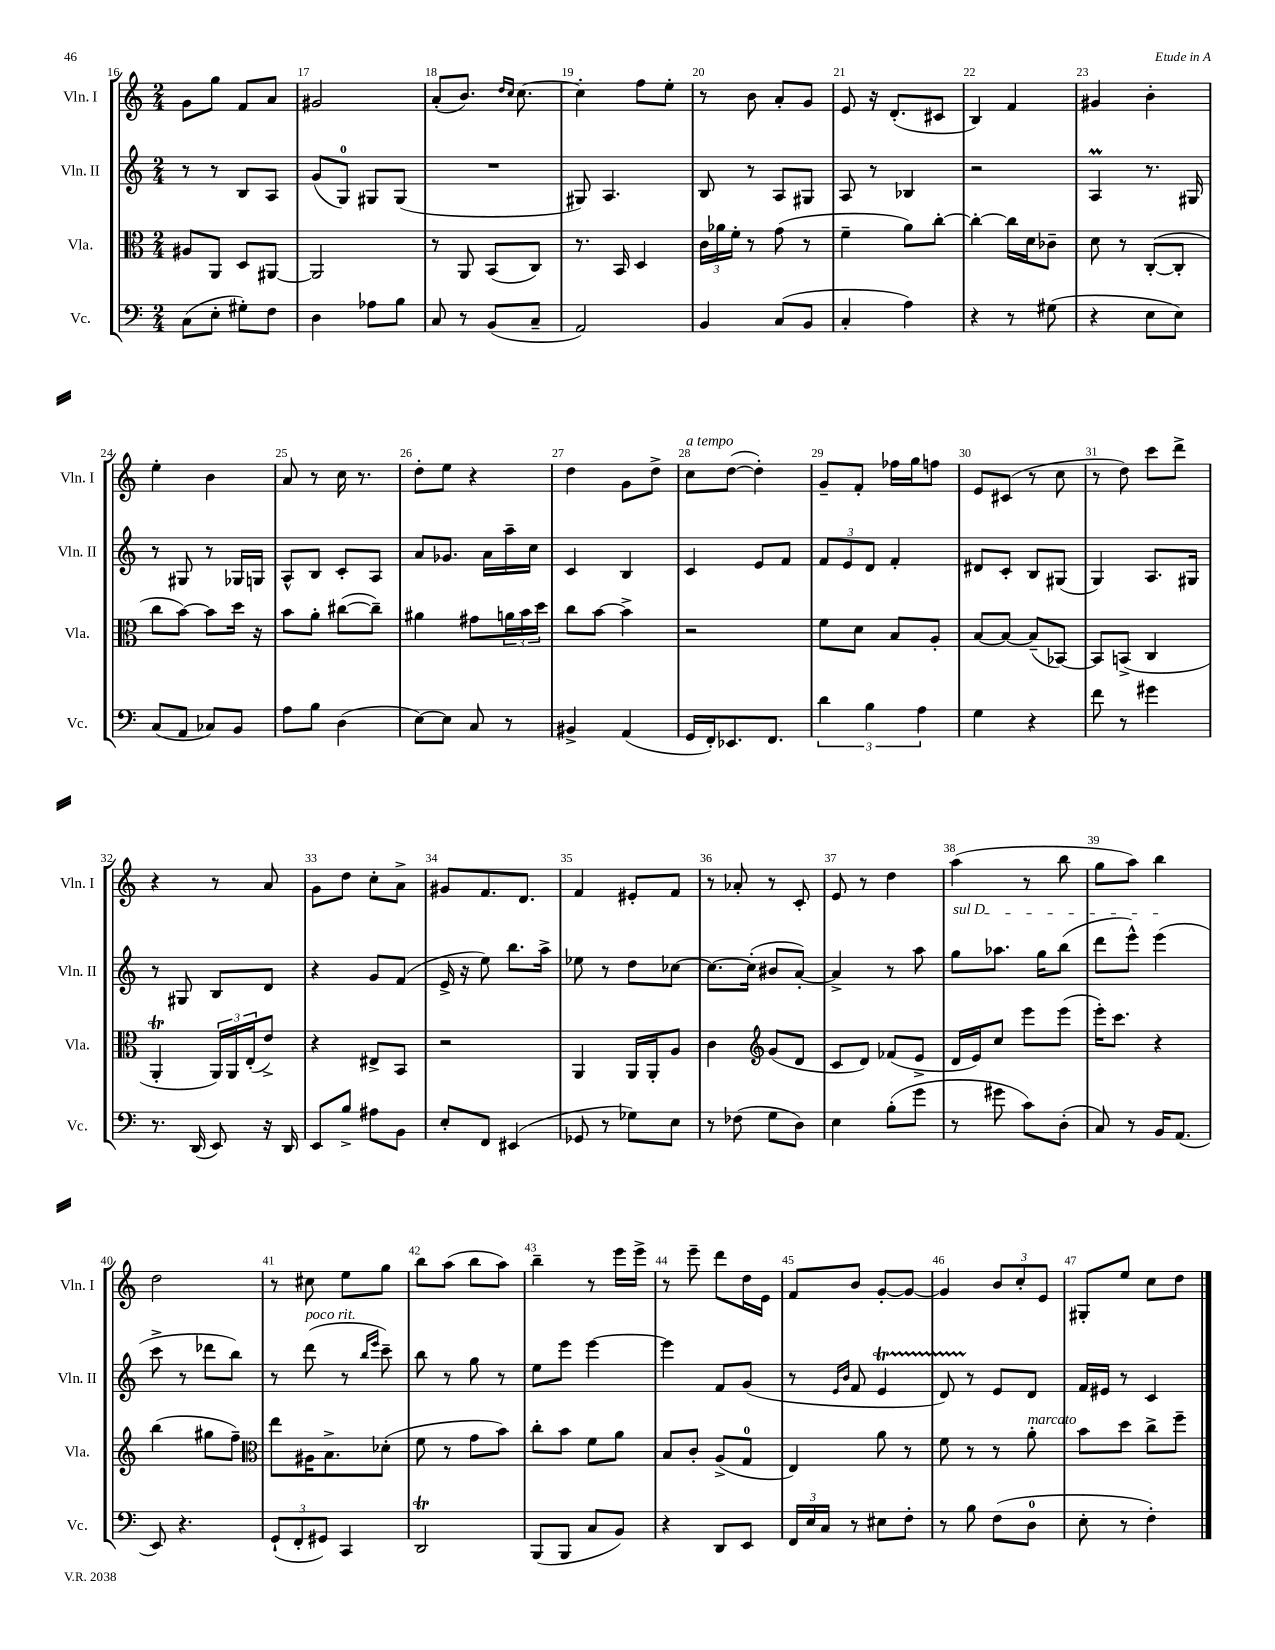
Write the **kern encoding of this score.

**kern	**kern	**kern	**kern
*staff4	*staff3	*staff2	*staff1
*clefF4	*clefC3	*clefG2	*clefG2
*k[]	*k[]	*k[]	*k[]
*M2/4	*M2/4	*M2/4	*M2/4
(8C	8A#	8r	8g
8E'	8AA	8r	8gg
8G#')	8D	8B	8f
8F	[8AA#	8A	8a
=	=	=	=
4D	2AA#]	(8g	2g#
.	.	8G)	.
8A-	.	8G#	.
8B	.	(8G#	.
=	=	=	=
8C	8r	2r	(8a'
8r	8AA	.	8.b)
(8BB	(8BB	.	.
.	.	.	16qqdd
.	.	.	16qqcc
.	.	.	[8.cc
8C~	8C)	.	.
=	=	=	=
2AA)	8.r	8G#)	4cc']
.	.	4.A	.
.	16BB	.	.
.	4D	.	8ff
.	.	.	8ee'
=	=	=	=
4BB	24c	8B	8r
.	24a-	.	.
.	24f'	.	.
.	8r	8r	8b
(8C	(8g	8A	8a'
8BB	8r	8G#	8g
=	=	=	=
4C'	4f~	8A	8e
.	.	8r	16r
.	.	.	(8.d'
4A)	8a)	4B-	.
.	[8cc'	.	8c#
=	=	=	=
4r	4cc'_	2r	4B)
8r	16cc]	.	4f
.	16d	.	.
(8G#	8c-~	.	.
=	=	=	=
4r	8d	4A	4g#
.	8r	.	.
8E	([8C'	8.r	4b'
8E)	8C']	.	.
.	.	16G#	.
=	=	=	=
(8C	8cc	8r	4ee'
8AA	[8b)	8G#	.
8C-)	8b]	8r	4b
8BB	16dd	16G-	.
.	16r	16G	.
=	=	=	=
8A	8b	8A^^	8a
8B	8a'	8B	8r
(4D	([8cc#	8c'	16cc
.	.	.	8.r
.	8cc#~])	8A	.
=	=	=	=
[8E)	4a#	8a	8dd'
8E]	.	8.g-	8ee
8C	8g#	.	4r
.	.	16a	.
8r	24a	16aa~	.
.	24b	.	.
.	.	16cc	.
.	24dd	.	.
=	=	=	=
4BB#^	8cc	4c	4dd
.	[8b	.	.
(4AA	4b^]	4B	8g
.	.	.	8dd^
=	=	=	=
16GG	2r	4c	8cc
16FF')	.	.	.
8.EE-	.	.	([8dd
.	.	8e	4dd'])
8.FF	.	.	.
.	.	8f	.
=	=	=	=
6d	8f	12f	8g~
.	.	12e	.
.	8d	.	8f'
6B	.	12d	.
.	8B	4f'	16ff-
.	.	.	16gg
6A	.	.	.
.	8A'	.	8ff
=	=	=	=
4G	[8B	8d#	8e
.	8B_	8c'	(8c#
4r	(8B~]	8B	8r
.	[8BB-)	(8G#	8cc
=	=	=	=
8f	8BB-]	4G)	8r
8r	(8BB^	.	8dd)
4g#	4C	8.A	8ccc
.	.	.	8ddd^
.	.	16G#	.
=	=	=	=
8.r	4AA'	8r	4r
.	.	8G#	.
(16DD	.	.	.
8EE)	24AA)	8B	8r
.	24AA	.	.
.	(24E'	.	.
16r	8e^)	8d	8a
16DD	.	.	.
=	=	=	=
8EE	4r	4r	8g
8B^	.	.	8dd
8A#	8E#^	8g	8cc'
8BB	8BB	(8f	8a^
=	=	=	=
8E'	2r	16e^	8g#
.	.	16r	.
8FF	.	8ee)	8.f
(4EE#	.	8.bb	.
.	.	.	8.d
.	.	16aa^	.
=	=	=	=
8GG-	4AA	8ee-	4f
8r	.	8r	.
8G-)	16AA	8dd	8e#'
.	16AA'	.	.
8E	8A	[8cc-	8f
=	=	=	=
8r	4c	8.cc-_	8r
(8F-	.	.	8a-'
.	.	(16cc-']	.
*	*clefG2	*	*
8G	(8g	8b#	8r
8D)	8d	[8a')	8c'
=	=	=	=
4E	8c	4a^]	8e
.	8d)	.	8r
(8B'	(8f-	8r	4dd
8g	8e^	8aa	.
=	=	=	=
8r	16d	8gg	(4aa
.	16e)	.	.
8g#	8cc	8.aa-	.
8c)	8eee	.	8r
.	.	16gg	.
(8D'	(8eee	(8bb	8bb
=	=	=	=
8C)	16eee')	8ddd	8gg
.	8.ccc	.	.
8r	.	8eee^^)	8aa)
16BB	4r	(4eee	4bb
(8.AA	.	.	.
=	=	=	=
8EE)	(4bb	8ccc^	2dd
4.r	.	8r	.
.	8gg#	8ddd-	.
.	8ff~)	8bb)	.
=	=	=	=
*	*clefC3	*	*
(12GG`	8ee	8r	8r
12FF'	.	.	.
.	16A#	(8ddd	8cc#
12GG#)	.	.	.
.	8.B^	.	.
4CC	.	8r	8ee
.	.	16qqbb	.
.	.	16qqeee	.
.	(8d-'	8ccc~)	8gg
=	=	=	=
2DD	8f	8bb	8bb
.	8r	8r	(8aa
.	8g	8gg	8bb
.	8b)	8r	8aa)
=	=	=	=
(8BBB	8cc'	8ee	4bb~
8BBB	8b	8eee	.
8C	8f	[4eee	8r
8BB)	8a	.	16eee
.	.	.	16eee^
=	=	=	=
4r	8B	4eee]	8r
.	8c'	.	8eee~
8DD	(8A^	8f	8ddd
8EE	8G	(8g	16dd
.	.	.	16e
=	=	=	=
24FF	4E)	8r	8f
24E	.	.	.
24C	.	.	.
.	.	16qqe	.
.	.	16qqb	.
8r	.	8f	8b
8E#	8a	4e	[8g'
8F'	8r	.	8g_
=	=	=	=
8r	8f	8d)	4g]
8B	8r	8r	.
(8F	8r	8e	12b
.	.	.	12cc'
8D	8a'	8d	.
.	.	.	12e
=	=	=	=
8E'	8b	16f	8G#'
.	.	16e#	.
8r	8dd	8r	8ee
4F')	8cc^	4c	8cc
.	8ff~	.	8dd
==	==	==	==
*-	*-	*-	*-
